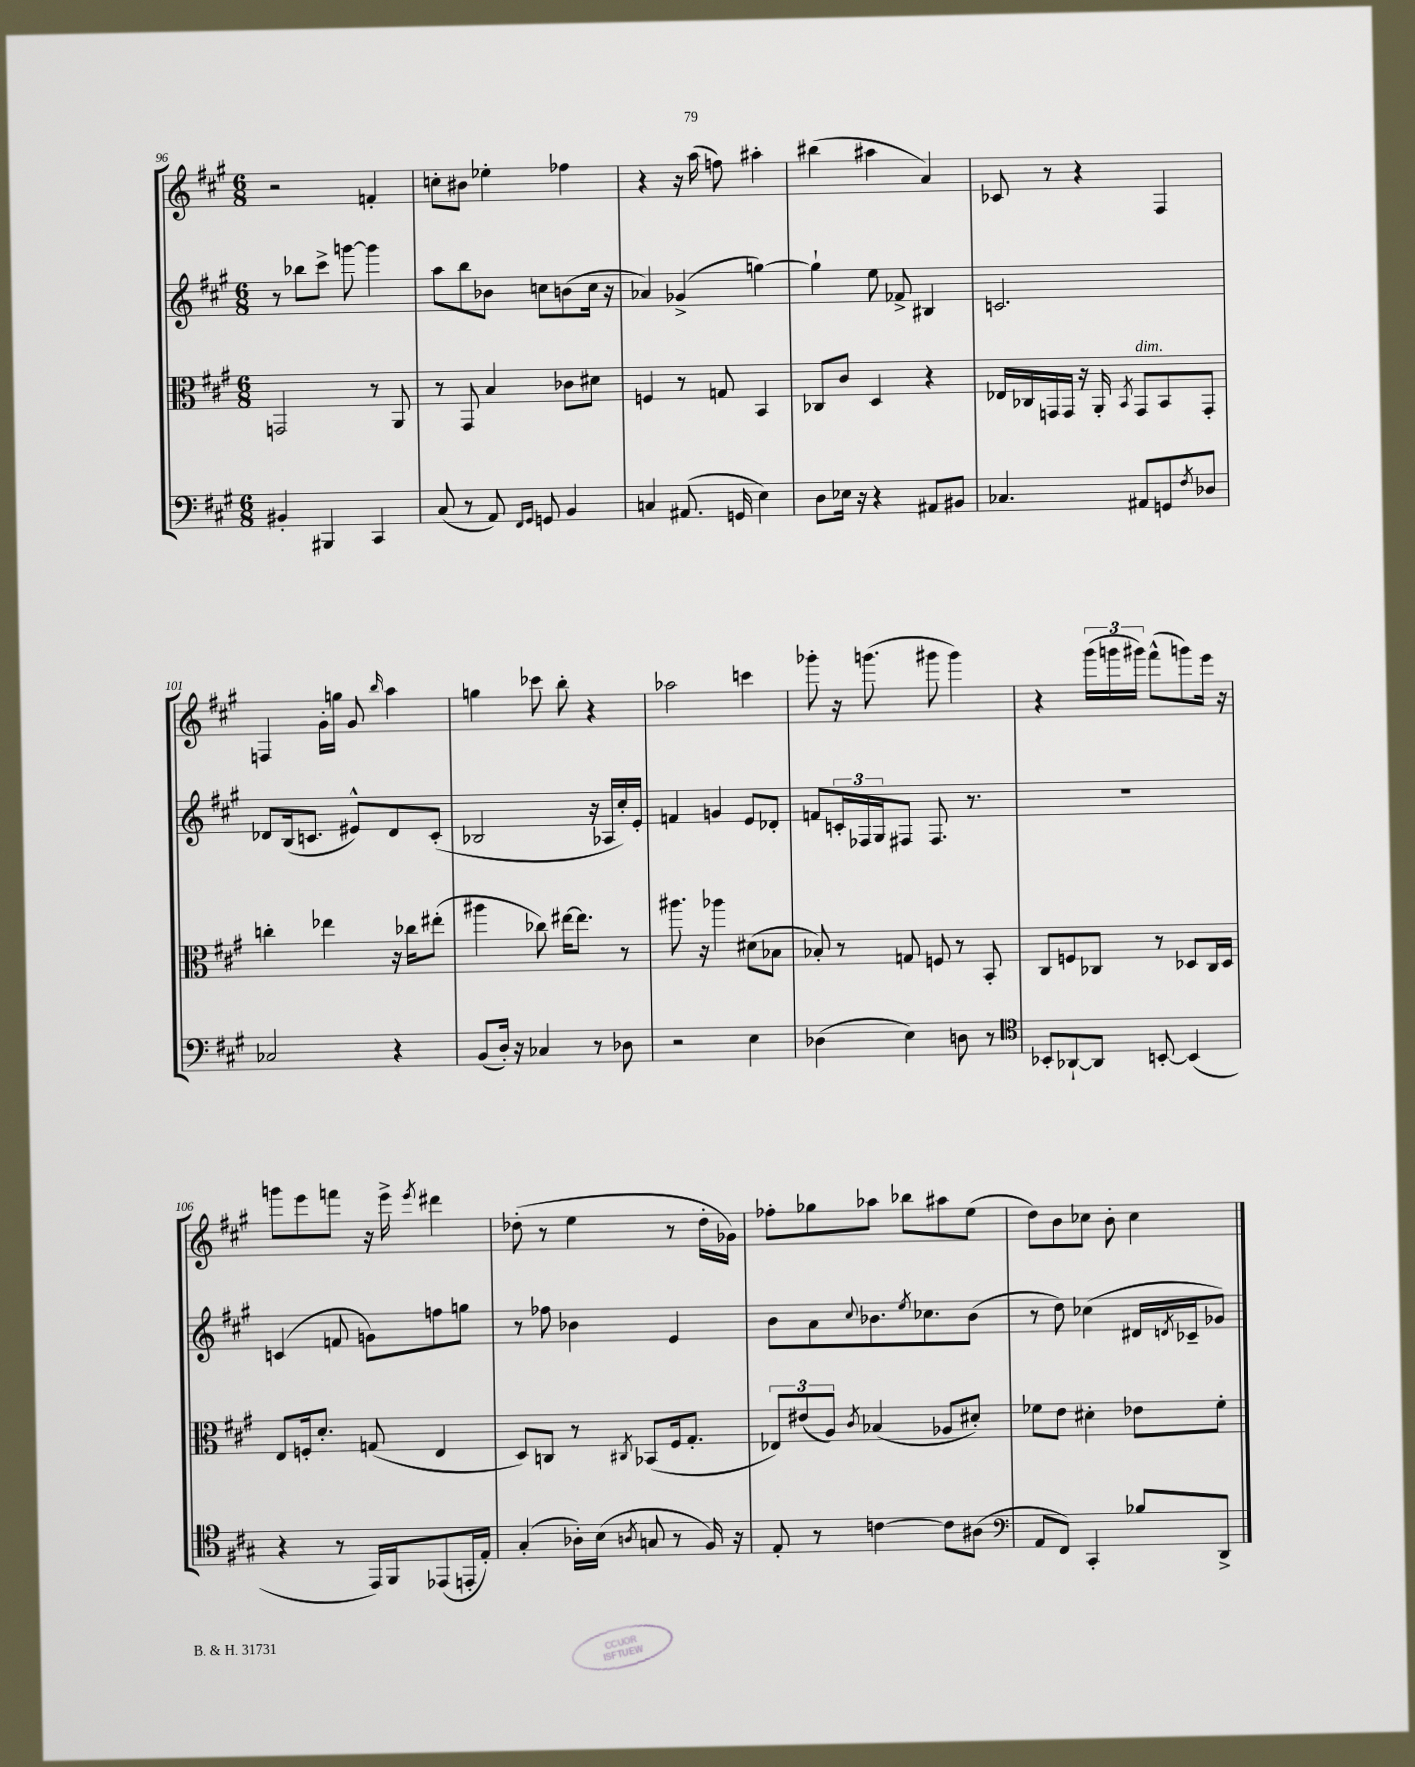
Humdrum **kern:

**kern	**kern	**kern	**kern
*part4	*part3	*part2	*part1
*staff4	*staff3	*staff2	*staff1
*clefF4	*clefC3	*clefG2	*clefG2
*k[f#c#g#]	*k[f#c#g#]	*k[f#c#g#]	*k[f#c#g#]
*M6/8	*M6/8	*M6/8	*M6/8
=96	=96	=96	=96
4BB#X'/	2GGn/	8r	2r
.	.	8bb-X\L	.
4BBB#X/	.	8ccc#^\J	.
.	.	[8gggn\	.
4CC#/	8r	4ggg\]	4fn'/
.	8AA/	.	.
=97	=97	=97	=97
(8C#/	8r	8aa\L	8ccn'\L
8r	8GG#/	8bb\	8b#X\J
8AA/)	4B/	8b-X\J	4ee-X'\
16qqFF#/LL	.	.	.
16qqGG#/JJ	.	.	.
8GGn/	.	8ccn\L	.
4BB/	8c-X\L	(8bn\	4ff-X\
.	8d#X\J	16cc\Jk	.
.	.	16r	.
=98	=98	=98	=98
4Cn/	4Fn/	4a-X/)	4r
(8.AA#X/	8r	(4g-X^/	16r
.	.	.	(16aa\
.	8Gn/	.	8ffn\)
16GGn/	.	.	.
4E\)	4BB/	[4ggn\)	4aa#X'\
=99	=99	=99	=99
8D\L	8C-X/L	4gg`\]	(4bb#X\
16E-X\Jk	8c#/J	.	.
16r	.	.	.
4r	4D/	8ee\	4aa#X\
.	.	8f-X^/	.
8AA#X/L	4r	4B#X/	4a/)
8BB#X/J	.	.	.
=100	=100	=100	=100
4.C-X/	16E-X/LL	2.cn/	8c-X/
.	16C-X/	.	.
.	16GGn/	.	8r
.	16GG/JJ	.	.
.	16r	.	4r
.	16AA'/	.	.
.	8qBB/	.	.
!	!LO:TX:a:i:t=dim.	!	!
8AA#X/L	8GG/L	.	.
8GGn/	8BB/	.	4F#/
8qF#/	.	.	.
8D-X/J	8GG'/J	.	.
!!LO:LB:g=z
=101	=101	=101	=101
2C-X/	4ccn'\	8d-X/L	4Fn/
.	.	(16B/k	.
.	.	8.cn/J	.
.	4ee-X\	.	16g#'\LL
.	.	.	16ggn\JJ
.	.	8e#X^^/L)	8g#/
.	.	.	16qqbb/
4r	16r	8d-/	4aa\
.	16cc-X\KL	.	.
.	(8ee#X'\J	(8c'/J	.
=102	=102	=102	=102
(8BB/L	4aa#X\	2B-X/	4ggn\
16D'/Jk)	.	.	.
16r	.	.	.
4C-X/	8cc-X\)	.	8ccc-X\
.	[16ee#X\KL	.	8bb'\
.	8.ee#\J]	.	.
8r	.	16r	4r
.	.	16A-X/LL	.
8D-X\	8r	16cc#'/)	.
.	.	16e'/JJ	.
=103	=103	=103	=103
2r	8.aa#X\	4fn/	2aa-X\
.	16r	.	.
.	4aa-X\	4gn/	.
4E\	(8d#X\L	8e/L	4cccn\
.	8B-X\J	8d-X'/J	.
=104	=104	=104	=104
(4D-X\	8B-X'/)	8fn/L	8ggg-X'\
.	8r	24cn'/L	16r
.	.	24F-X/	.
.	.	.	(8.gggn\
.	.	24G#/J	.
4E\)	8Gn/	8F#X/J	.
.	8Fn/	8.F#/	8ggg#X\
8Dn\	8r	.	4ggg#\)
.	.	8.r	.
8r	8BB'/	.	.
=105	=105	=105	=105
*clefC4	*	*	*
8BB-X'/L	8C#/L	2.r	4r
[8AA-X`/	8Fn/	.	.
8AA-/J]	8C-X/J	.	(24ggg#\LL
.	.	.	24gggn\
.	.	.	24ggg#X\JJ)
[8BBn'/	8r	.	(8fff#^^\L
(4BB/]	8D-X/L	.	8gggn\)
.	16C-/L	.	16eee\Jk
.	16D-/JJ	.	16r
!!LO:LB:g=z
=106	=106	=106	=106
4r	8E/L	(4cn/	8gggn\L
.	16Fn'/k	.	8eee\
.	8.d'/J	.	.
8r	.	8fn/	8fffn\J
16EE/LL)	(8Gn/	8gn\L)	16r
16FF#/J	.	.	16eee^\
.	.	.	8qeee/
(8EE-X/	4E/	8ffn\	4ddd#X\
16EEn'/L	.	8ggn\J	.
16E'/JJ)	.	.	.
=107	=107	=107	=107
(4G#'/	8D/L)	8r	(8dd-X'\
.	8Cn/J	8ff-X\	8r
16A-X'\LL)	8r	4b-X\	4ee\
(16B\JJ	.	.	.
8qAn/	8qC#X/	.	.
8Gn/	(8BB-X/L	.	.
8r	16F#/k	4e/	8r
.	8.G#'/J	.	.
16F#/)	.	.	16dd-'\LL
16r	.	.	16g-X\JJ)
=108	=108	=108	=108
8E'/	12E-X/L)	8b\L	8ff-X'\L
.	(12e#X/	.	.
8r	.	8a\	8gg-X\
.	12A/J)	.	.
.	8qc#/	8qqcc#/	.
[4cn\	(4B-X/	8.b-X\	8aa-X\J
.	.	.	8bb-X\L
.	.	8qee/	.
.	.	8.cc-X\	.
8c\L]	8A-X/L	.	8aa#X\
(8A#X\J	8d#X'/J)	(8b-\J	(8ee\J
=109	=109	=109	=109
*clefF4	*	*	*
8AA/L	8f-X\L	8r	8dd\L)
8FF#/J)	8e\J	8dd\)	8b\
4CC#'/	4d#X'\	(4cc-X\	8cc-X\J
.	.	.	8b'\
8B-X/L	8e-X\L	16d#X/LL	4cc-\
.	.	8qdn/	.
.	.	16c-X~/J	.
8DD^/J	8f-'\J	8g-X/J)	.
==	==	==	==
*-	*-	*-	*-
